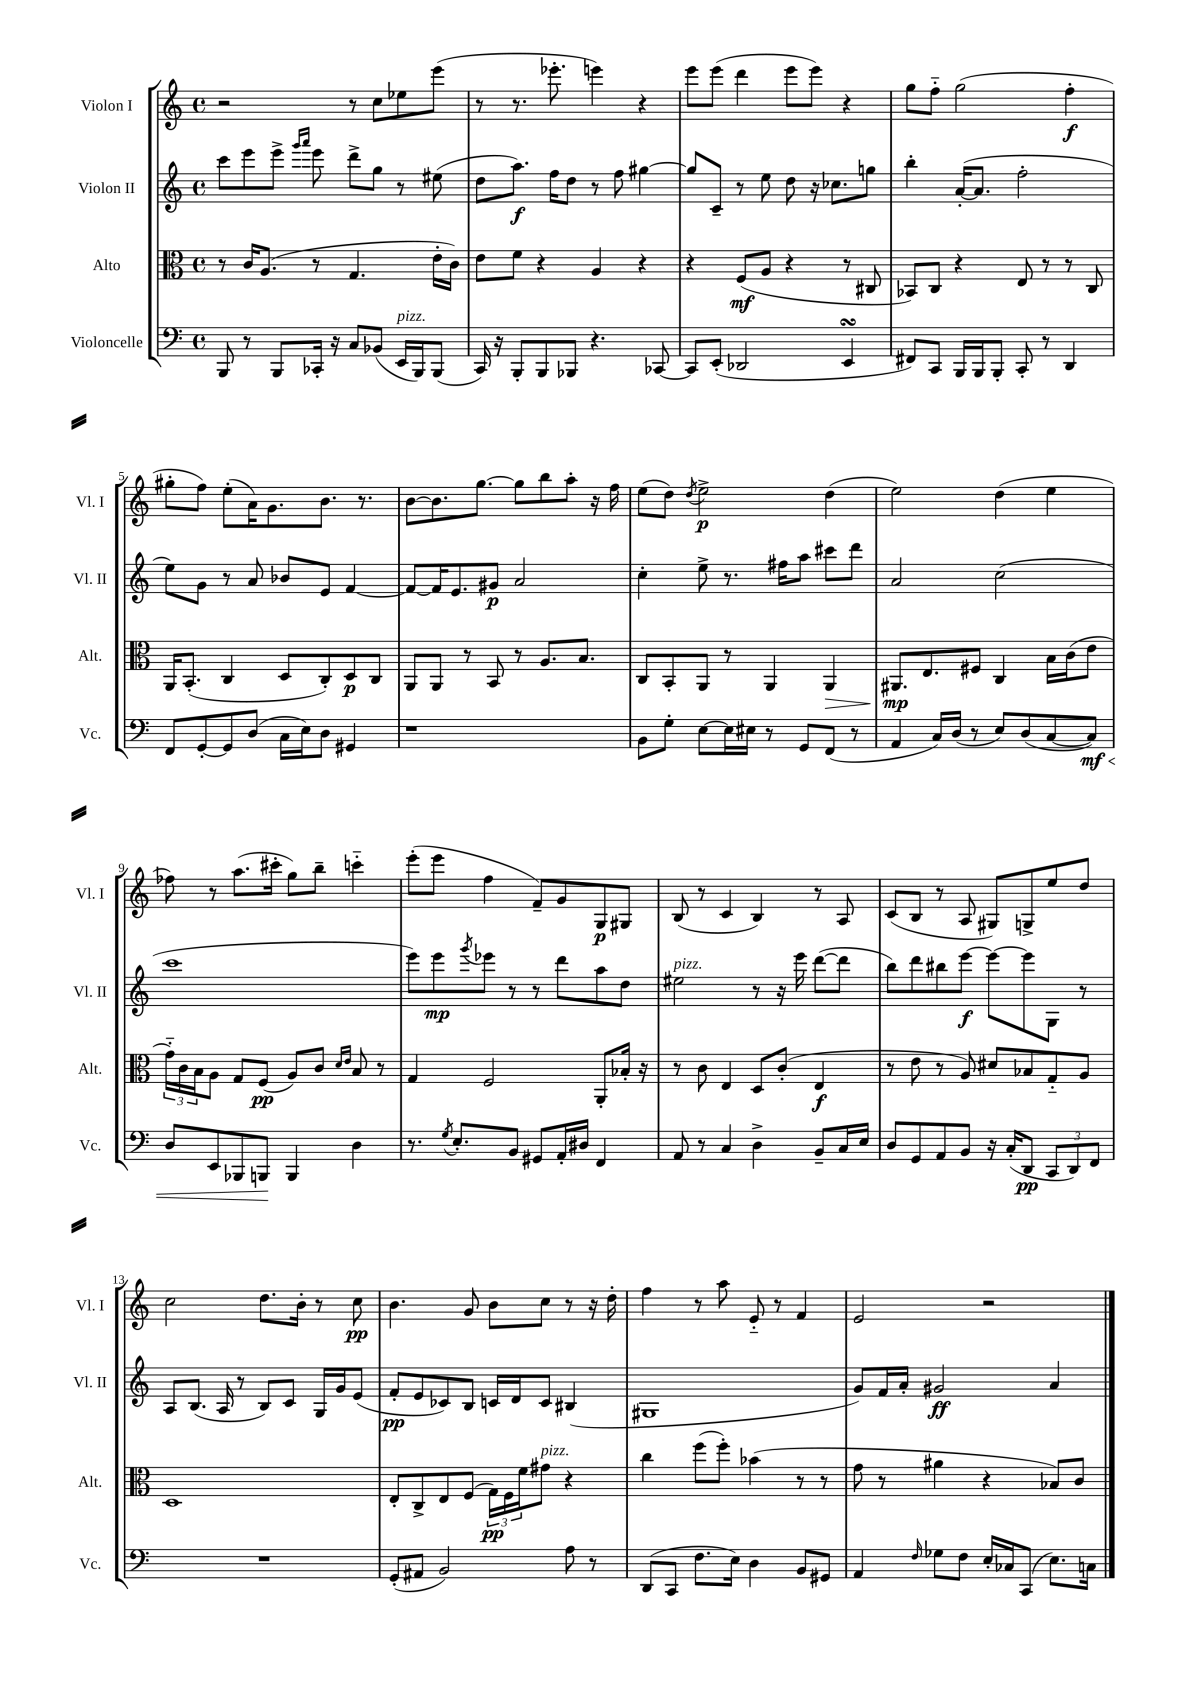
<<
\new StaffGroup <<
\new Staff = "s0" \with { instrumentName = "Violon I" shortInstrumentName = "Vl. I" } {
    \clef treble \key c \major \defaultTimeSignature \time 4/4
    r2 r8 c''8 ees''8 e'''8( |
    r8 r8. ees'''8.-. e'''4) r4 |
    e'''8 e'''8( d'''4 e'''8 e'''8) r4 |
    g''8 f''8-_ g''2( f''4-.\f |
    gis''8-. f''8) e''8-.( a'16) g'8. b'8. r8. |
    b'8~ b'8. g''8.~ g''8 b''8 a''8-. r16 f''16 |
    e''8( d''8) \acciaccatura { d''8 } e''2->\p d''4( |
    e''2) d''4( e''4 |
    fes''8) r8 a''8.( cis'''16-. g''8) b''8-- c'''4-_ |
    e'''8-.( e'''8 f''4 f'8--) g'8 g8\p gis8 |
    b8( r8 c'4 b4) r8 a8 |
    c'8( b8 r8 a8 gis8) g8-> e''8 d''8 |
    c''2 d''8. b'16-. r8 c''8\pp |
    b'4. g'8 b'8 c''8 r8 r16 d''16-. |
    f''4 r8 a''8 e'8-_ r8 f'4 |
    e'2 r2 \bar "|." |
}
\new Staff = "s1" \with { instrumentName = "Violon II" shortInstrumentName = "Vl. II" } {
    \clef treble \key c \major \defaultTimeSignature \time 4/4
    c'''8 e'''8 e'''8-> \grace { g'''16 a'''16 } e'''8 d'''8-> g''8 r8 eis''8( |
    d''8 a''8.\f) f''16 d''8 r8 f''8 gis''4~ |
    gis''8 c'8-- r8 e''8 d''8 r16 ces''8. g''8 |
    b''4-. a'16~-.( a'8. f''2-. |
    e''8) g'8 r8 a'8 bes'8 e'8 f'4~ |
    f'8~ f'16 e'8. gis'8\p a'2 |
    c''4-. e''8-> r8. fis''16 a''8 cis'''8 d'''8 |
    a'2 c''2( |
    c'''1 |
    e'''8) e'''8\mp \acciaccatura { g'''8 } ees'''8 r8 r8 d'''8 a''8 d''8 |
    eis''2^\markup { \italic "pizz." } r8 r16 e'''16 d'''8~( d'''8 |
    b''8) d'''8 bis''8 e'''8~\f e'''8~ e'''8 g8 r8 |
    a8 b8.( a16 r8 b8) c'8 g16 g'16 e'8( |
    f'8-.\pp e'8 ces'8) b8 c'16 d'16 c'8 bis4( |
    gis1 |
    g'8) f'16 a'16-. gis'2\ff a'4 \bar "|." |
}
\new Staff = "s2" \with { instrumentName = "Alto" shortInstrumentName = "Alt." } {
    \clef alto \key c \major \defaultTimeSignature \time 4/4
    r8 c'16 a8.( r8 g4. e'16-. c'16) |
    e'8 f'8 r4 a4 r4 |
    r4 f8\mf( a8 r4 r8 cis8 |
    bes,8) c8 r4 e8 r8 r8 c8 |
    a,16 b,8.-.( c4 d8 c8-.) d8\p c8 |
    a,8 a,8 r8 b,8 r8 a8. b8. |
    c8 b,8-. a,8 r8 a,4 a,4\> |
    ais,8.\mp\! e8. fis8 c4 b16 c'16( e'8 |
    \tuplet 3/2 { g'16-_) c'16 b16 } a8 g8 f8\pp( a8) c'8 \grace { d'16 e'16 } b8 r8 |
    g4 f2 a,8-. bes16-. r16 |
    r8 c'8 e4 d8 c'8-.( e4\f |
    r8 e'8 r8 a8) dis'8 bes8 g8-_ a8 |
    d1 |
    e8-. c8-> e8 f8( \tuplet 3/2 { g16\pp) f16 f'16 } gis'8^\markup { \italic "pizz." } r4 |
    c''4 f''8( f''8-.) bes'4( r8 r8 |
    g'8 r8 ais'4 r4 bes8) c'8 \bar "|." |
}
\new Staff = "s3" \with { instrumentName = "Violoncelle" shortInstrumentName = "Vc." } {
    \clef bass \key c \major \defaultTimeSignature \time 4/4
    b,,8 r8 b,,8 ces,16-. r16 c8 bes,8( e,16^\markup { \italic "pizz." } b,,16) b,,8( |
    c,16) r16 b,,8-. b,,8 bes,,8 r4. ces,8~ |
    ces,8 e,8-.( des,2 e,4\turn |
    fis,8) c,8 b,,16 b,,16 b,,8-. c,8-. r8 d,4 |
    f,8 g,8~-. g,8 d8( c16 e16) d8 gis,4 |
    r1 |
    b,8 g8-. e8~ e16 eis16 r8 g,8 f,8( r8 |
    a,4 c16) d16( r8 e8) d8( c8~ c8\mf\<) |
    d8 e,8 bes,,8 b,,8\! b,,4 d4 |
    r8. \acciaccatura { g8 } e8.-. b,8 gis,8 a,16-. dis16 f,4 |
    a,8 r8 c4 d4-> b,8-- c16 e16 |
    d8 g,8 a,8 b,8 r16 c16-.( d,8\pp \tuplet 3/2 { c,8 d,8) f,8 } |
    R1 |
    g,8-.( ais,8 b,2) a8 r8 |
    d,8( c,8 f8. e16) d4 b,8 gis,8 |
    a,4 \grace { f16 } ges8 f8 e16-. ces16 c,8( e8.) c16 \bar "|." |
}
>>
>>
